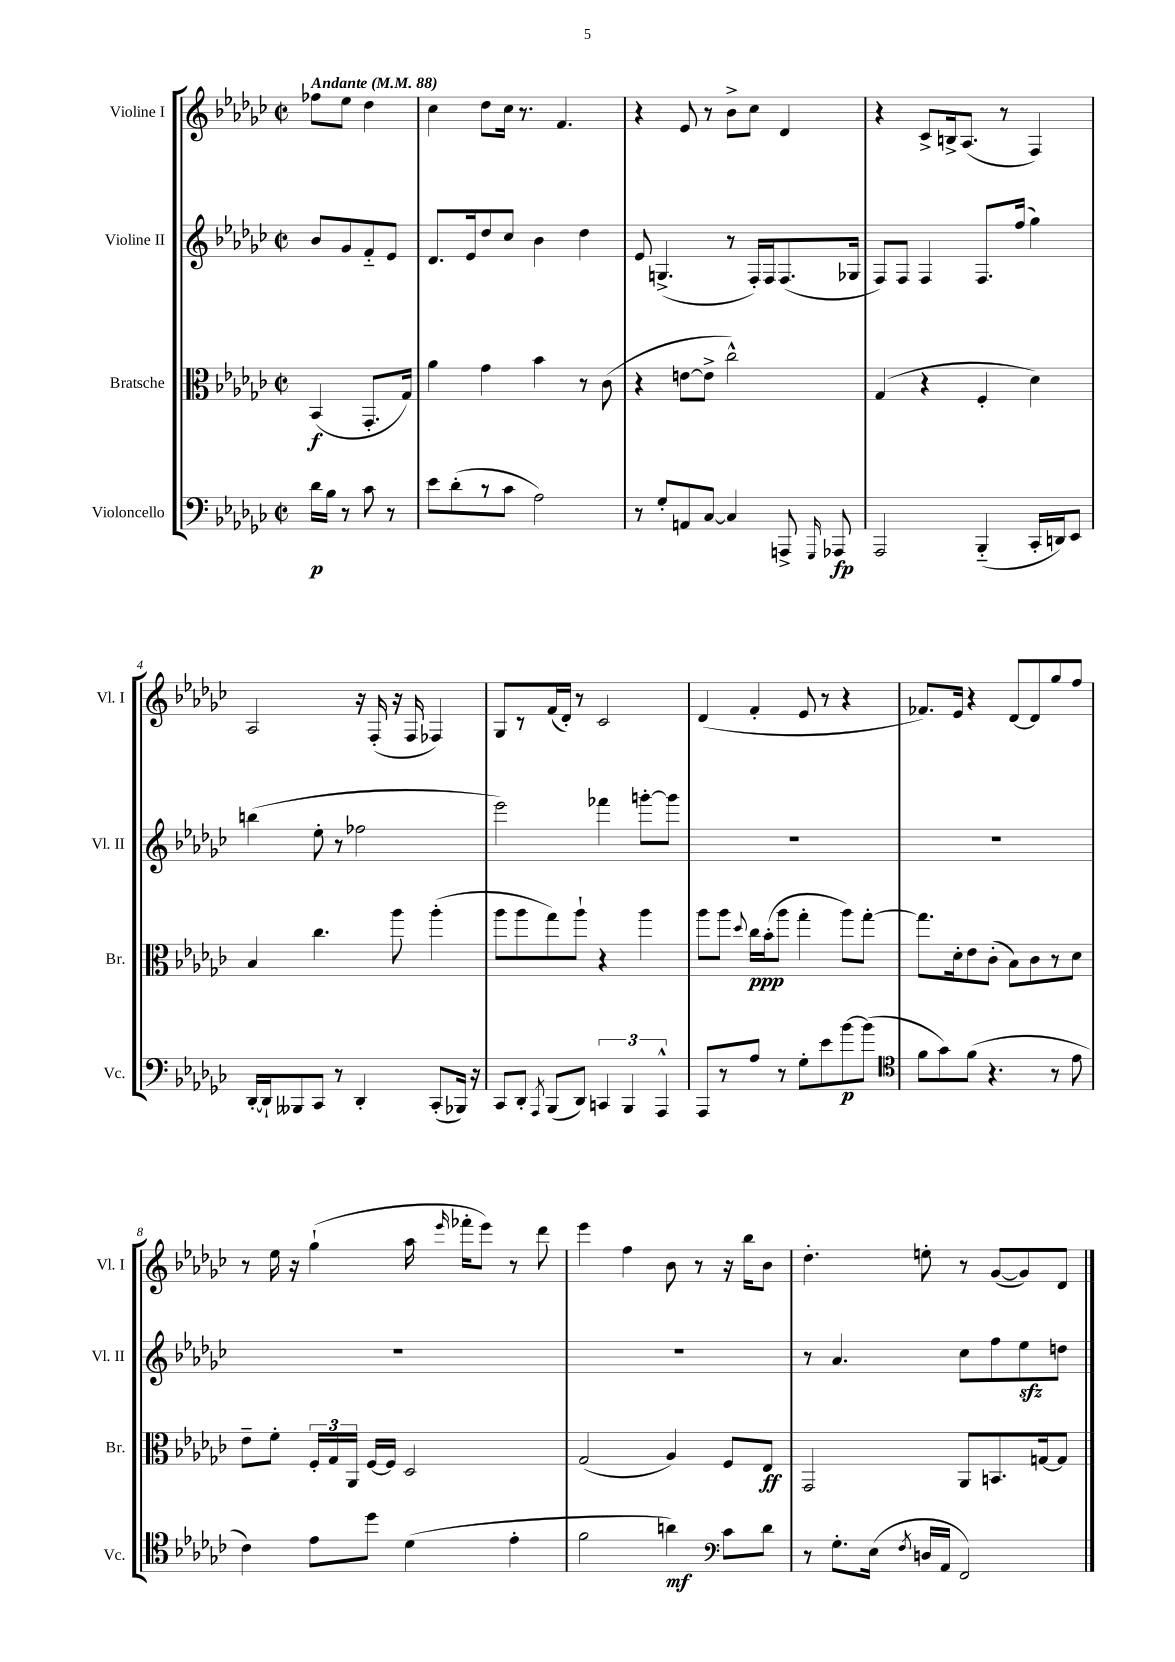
<<
\new StaffGroup <<
\new Staff = "s0" \with { instrumentName = "Violine I" shortInstrumentName = "Vl. I" } {
    \clef treble \key ges \major \defaultTimeSignature \time 2/2 \partial 2 \tempo "Andante" 4 = 88
    \autoBeamOff fes''8[ ees''8] des''4 |
    ces''4 des''8[ ces''16] r8. f'4. |
    r4 ees'8 r8 bes'8[-> ces''8] des'4 |
    r4 ces'8[-> b16-> aes8.]( r8 f4) |
    aes2 r16 f16-.( r16 f16 fes4) |
    ges8[ r8 f'16( des'16]-.) r8 ces'2 |
    des'4( f'4-. ees'8 r8 r4 |
    fes'8.[) ees'16] r4 des'8[~ des'8 ges''8 f''8] |
    r8 ees''16 r16 ges''4-!( aes''16 \grace { ees'''16 } fes'''16[-. ees'''8]) r8 des'''8 |
    ees'''4 f''4 bes'8 r8 r16 bes''16[ bes'8] |
    des''4.-. e''8-. r8 ges'8[~( ges'8) des'8] \bar "|." |
}
\new Staff = "s1" \with { instrumentName = "Violine II" shortInstrumentName = "Vl. II" } {
    \clef treble \key ges \major \defaultTimeSignature \time 2/2 \partial 2
    \autoBeamOff bes'8[ ges'8 f'8-_ ees'8] |
    des'8.[ ees'16 des''8 ces''8] bes'4 des''4 |
    ees'8 g4.->( r8 f16[-.) f16 f8.( ges16] |
    f8[) f8] f4 f8.[ f''16]( ges''4) |
    b''4( ees''8-. r8 fes''2 |
    ees'''2) fes'''4 g'''8[~-. g'''8] |
    R1 |
    R1 |
    R1 |
    R1 |
    r8 aes'4. ces''8[ f''8 ees''8\sfz d''8] \bar "|." |
}
\new Staff = "s2" \with { instrumentName = "Bratsche" shortInstrumentName = "Br." } {
    \clef alto \key ges \major \defaultTimeSignature \time 2/2 \partial 2
    \autoBeamOff bes,4\f( ges,8.[-. ges16]) |
    aes'4 ges'4 bes'4 r8 ces'8( |
    r4 e'8[~ e'8]-> ces''2-^) |
    ges4( r4 f4-. des'4) |
    bes4 ces''4. aes''8 aes''4-.( |
    aes''8[ aes''8 ges''8) aes''8]-! r4 aes''4 |
    aes''8[ aes''8] \appoggiatura { des''8 } ces''16[\ppp bes'16-.( aes''8] ges''4-. aes''8[) ges''8]~-. |
    ges''8.[ des'16-. ees'8 ces'8]-.( bes8[) ces'8 r8 des'8] |
    ees'8[-- f'8]-. \tuplet 3/2 { f16[-. ges16 aes,16] } f16[~ f16] des2 |
    ges2( aes4) f8[ ees8]\ff |
    ges,2 aes,8[ b,8. g16~ g8] \bar "|." |
}
\new Staff = "s3" \with { instrumentName = "Violoncello" shortInstrumentName = "Vc." } {
    \clef bass \key ges \major \defaultTimeSignature \time 2/2 \partial 2
    \autoBeamOff des'16[\p bes16] r8 ces'8 r8 |
    ees'8[ des'8-.( r8 ces'8] aes2) |
    r8 ges8[-. a,8 ces8]~ ces4 a,,8-> \grace { ges,,16 } aes,,8\fp |
    aes,,2 bes,,4-_( ces,16[-. d,16) ees,8] |
    des,16[~-. des,16-! beses,,8 ces,8] r8 des,4-. ces,8[-.( bes,,16]) r16 |
    ces,8[ des,8]-. \acciaccatura { aes,,8 } bes,,8[( des,8]) \tuplet 3/2 { c,4 bes,,4 aes,,4-^ } |
    aes,,8[ r8 aes8] r8 ges8[-. ees'8 bes'8~\p bes'8]( |
    \clef tenor f'8[ ges'8) f'8]( r4. r8 ees'8 |
    ces'4) ees'8[ des''8] des'4( ees'4-. |
    f'2 a'4\mf) \clef bass ces'8[ des'8] |
    r8 ges8.[-. ees16]( \acciaccatura { f8 } d16[ aes,16] f,2) \bar "|." |
}
>>
>>
